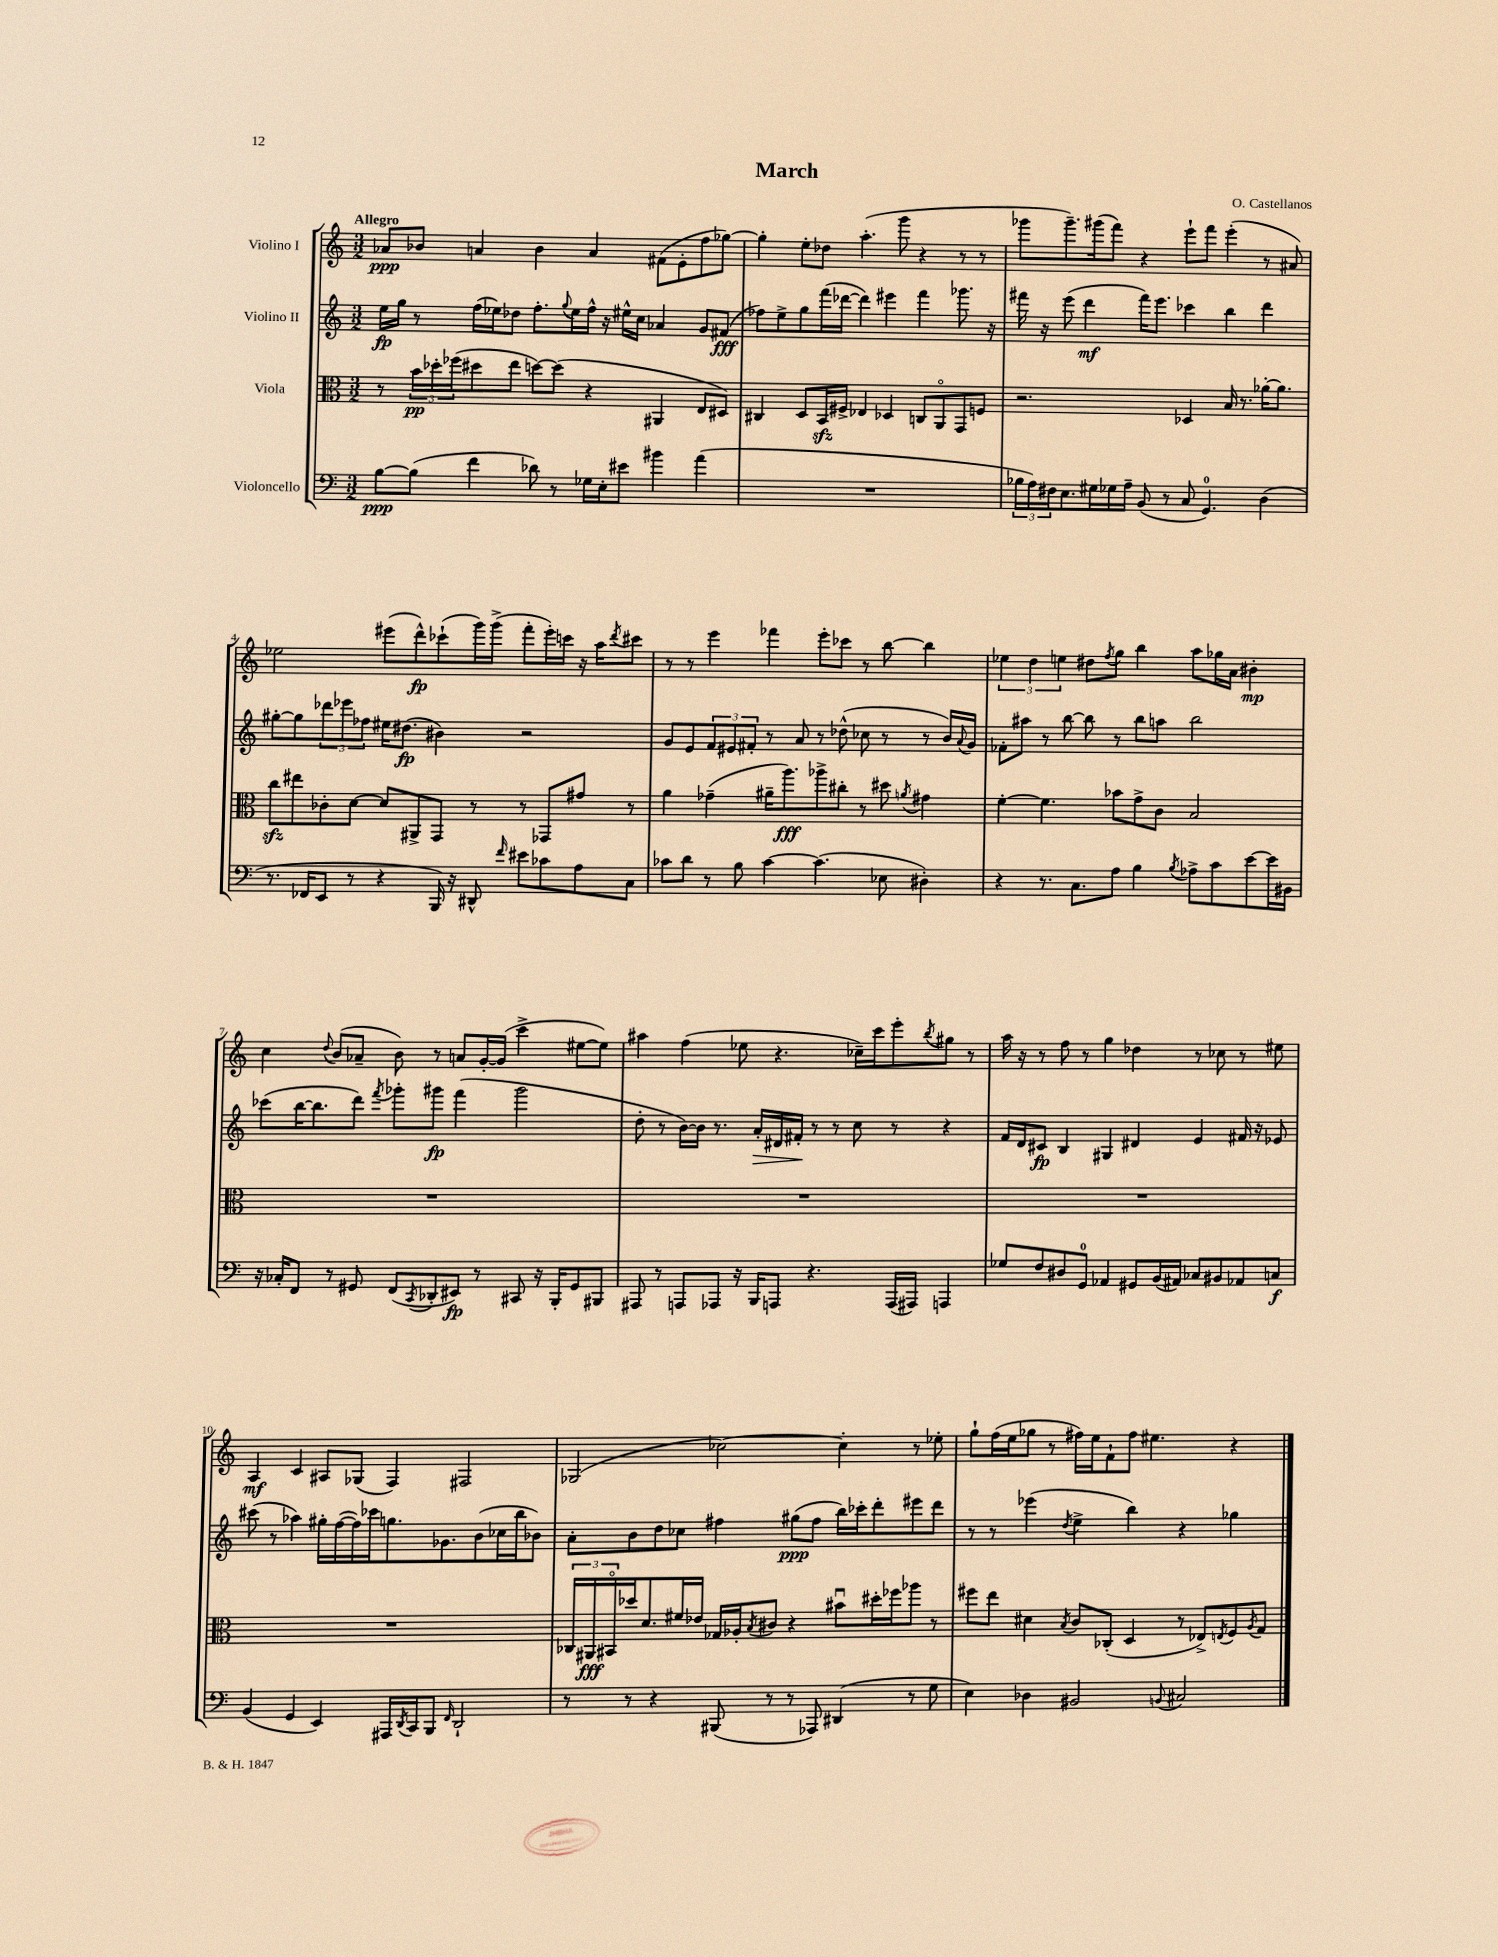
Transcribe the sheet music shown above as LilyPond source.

\header { title = "March" composer = "O. Castellanos" }
<<
\new StaffGroup <<
\new Staff = "s0" \with { instrumentName = "Violino I" } {
    \clef treble \key c \major \numericTimeSignature \time 3/2 \tempo "Allegro"
    aes'8\ppp bes'8 a'4 bes'4 a'4 fis'8( e'8-. f''8 ges''8~) |
    ges''4-. e''8-. des''8 a''4.-.( g'''8 r4 r8 r8 |
    ges'''8 ges'''8.--) gis'''16( f'''8) r4 e'''8-! f'''8 e'''4-.( r8 ais'8) |
    ees''2 eis'''8( d'''8-^\fp) ces'''8-!( g'''16) g'''16->( f'''8-. eis'''16-.) c'''16 r16 a''16 \acciaccatura { d'''8 } cis'''8 |
    r8 r8 e'''4 fes'''4 e'''8-. ces'''8 r8 b''8~ b''4 |
    \tuplet 3/2 { ees''4 d''4 e''4 } dis''8 \acciaccatura { f''8 } g''8 b''4 a''8 ges''16 a'16 bis'4-.\mp |
    c''4 \appoggiatura { d''8 } b'8( aes'8-- b'8) r8 a'8 g'16~-. g'16( c'''4-> eis''8~ eis''8) |
    ais''4 f''4( ees''8 r4. ces''16--) c'''16 e'''8-. \acciaccatura { b''8 } gis''8 r8 |
    a''16 r16 r8 f''8 r8 g''4 des''4 r8 ces''8 r8 eis''8 |
    a4\mf c'4 ais8 ges8( f4) fis2 |
    ges2( ces''2~) ces''4-. r8 ees''8-. |
    g''8-! f''16( e''16 ges''8 r8 fis''16) e''16 f'8-! fis''8 eis''4. r4 \bar "|." |
}
\new Staff = "s1" \with { instrumentName = "Violino II" } {
    \clef treble \key c \major \numericTimeSignature \time 3/2
    e''16\fp g''16 r8 f''16( ees''16) des''8 f''8.-. \appoggiatura { g''8 } ees''16 f''16-^ r16 eis''16-^ c''16 aes'4 g'8 fis'8\fff( |
    fes''8) e''8-> g''8 f'''16( des'''16~ des'''4) eis'''4 f'''4 ges'''8. r16 |
    fis'''16 r16 e'''8( d'''4\mf fis'''16) e'''8. ces'''4 b''4 d'''4 |
    gis''8~-. gis''8 \tuplet 3/2 { des'''8 ees'''8 fes''8 } eis''16 dis''8.\fp( bis'4) r2 |
    g'8 e'8 \tuplet 3/2 { f'8 eis'8 fis'8-. } r8 a'8 r8 des''8-^( ces''8 r8 r8 b'16) \appoggiatura { a'8 } g'16 |
    fes'8-. ais''8 r8 b''8~ b''8 r8 b''8 a''8 b''2 |
    ces'''8( b''16~ b''8. d'''8) \acciaccatura { f'''8 } ges'''8-. gis'''8\fp f'''4( gis'''2 |
    d''8-. r8 b'16~) b'16 r8. a'16-.\> dis'16 fis'16-.\! r8 r8 c''8 r8 r4 |
    f'16 d'16 cis'8\fp b4 gis4 dis'4 e'4 fis'16 r16 ees'8 |
    cis'''8( r8 aes''4) gis''16-. f''16~( f''16) ces'''16 g''8. ges'8. b'8( ces''16 b''16 bes'8) |
    a'8-. b'8 d''8 ces''8 fis''4 gis''8\ppp( fis''8 b''16) ces'''16-. d'''8-. eis'''8 d'''8 |
    r8 r8 ees'''4( \acciaccatura { d''8 } e''4-> b''4) r4 ges''4 \bar "|." |
}
\new Staff = "s2" \with { instrumentName = "Viola" } {
    \clef alto \key c \major \numericTimeSignature \time 3/2
    r8 \tuplet 3/2 { b'16\pp des''16-. fes''16( } dis''8 e''8 d''8~) d''8( r4 ais,4 e8 dis8) |
    cis4 d8 b,16\sfz fis16-> ees4 des4 c8 a,8\flageolet g,8 f8 |
    r2. des4 b16 r8. aes'16~-. aes'8. |
    c''8\sfz eis''8 ces'8-. d'8~ d'8 ais,8-> g,8 r8 r8 ges,8 gis'8 r8 |
    a'4 ges'4--( ais'16-- a''8.\fff) aes''8-> cis''8-. r8 dis''8 \acciaccatura { a'8 } gis'4 |
    f'4~-. f'4. bes'8 g'8-> c'8 b2 |
    R1. |
    R1. |
    R1. |
    R1. |
    \tuplet 3/2 { ces16 ais,16\fff bis,16\flageolet } des''16 d'8. fis'16 ees'16 ges16 aes16-. \acciaccatura { b8 } cis'8 r4 bis'8\downbow dis''16-. fes''16 aes''8 r8 |
    fis''8 e''8 dis'4 \acciaccatura { b8 } c'8 ces8-.( d4 r8 ees8->) \acciaccatura { e8 } f8 \acciaccatura { a8 } g8 \bar "|." |
}
\new Staff = "s3" \with { instrumentName = "Violoncello" } {
    \clef bass \key c \major \numericTimeSignature \time 3/2
    b8~\ppp b8( f'4 des'8) r8 ges16 e16-. eis'8 bis'4 a'4( |
    R1. |
    \tuplet 3/2 { bes16 a16) fis16 } e8. gis16 ges16 a16-- b,8( r8 c8 g,4.-0) d4( |
    r8. fes,16 e,8 r8 r4 b,,16) r16 dis,8-^ \grace { f'16 } eis'8 ces'8 a8 c8 |
    ces'8 d'8 r8 b8 ces'4~ ces'4.( ees8 dis4-.) |
    r4 r8. c8. a8 b4 \acciaccatura { b8 } aes8-> c'8 e'8~ e'16 bis,16 |
    r16 ces16-. f,8 r8 gis,8 f,8( \acciaccatura { c,8 } des,8-. eis,8\fp) r8 cis,8 r16 b,,16-. gis,8 bis,,8 |
    ais,,8 r8 a,,8 aes,,8 r16 b,,16 a,,8 r4. a,,16( ais,,16) a,,4 |
    ges8 f8 dis8 g,8-0 aes,4 gis,8 b,16( ais,16) ces8 bis,8 aes,8 c8\f |
    b,4( g,4 e,4) ais,,16 \acciaccatura { d,8 } c,16 b,,8 \grace { f,16 } d,2-! |
    r8 r8 r4 bis,,8( r8 r8 aes,,8) dis,4( r8 g8 |
    e4) des4 bis,2 \appoggiatura { b,8 } cis2 \bar "|." |
}
>>
>>
